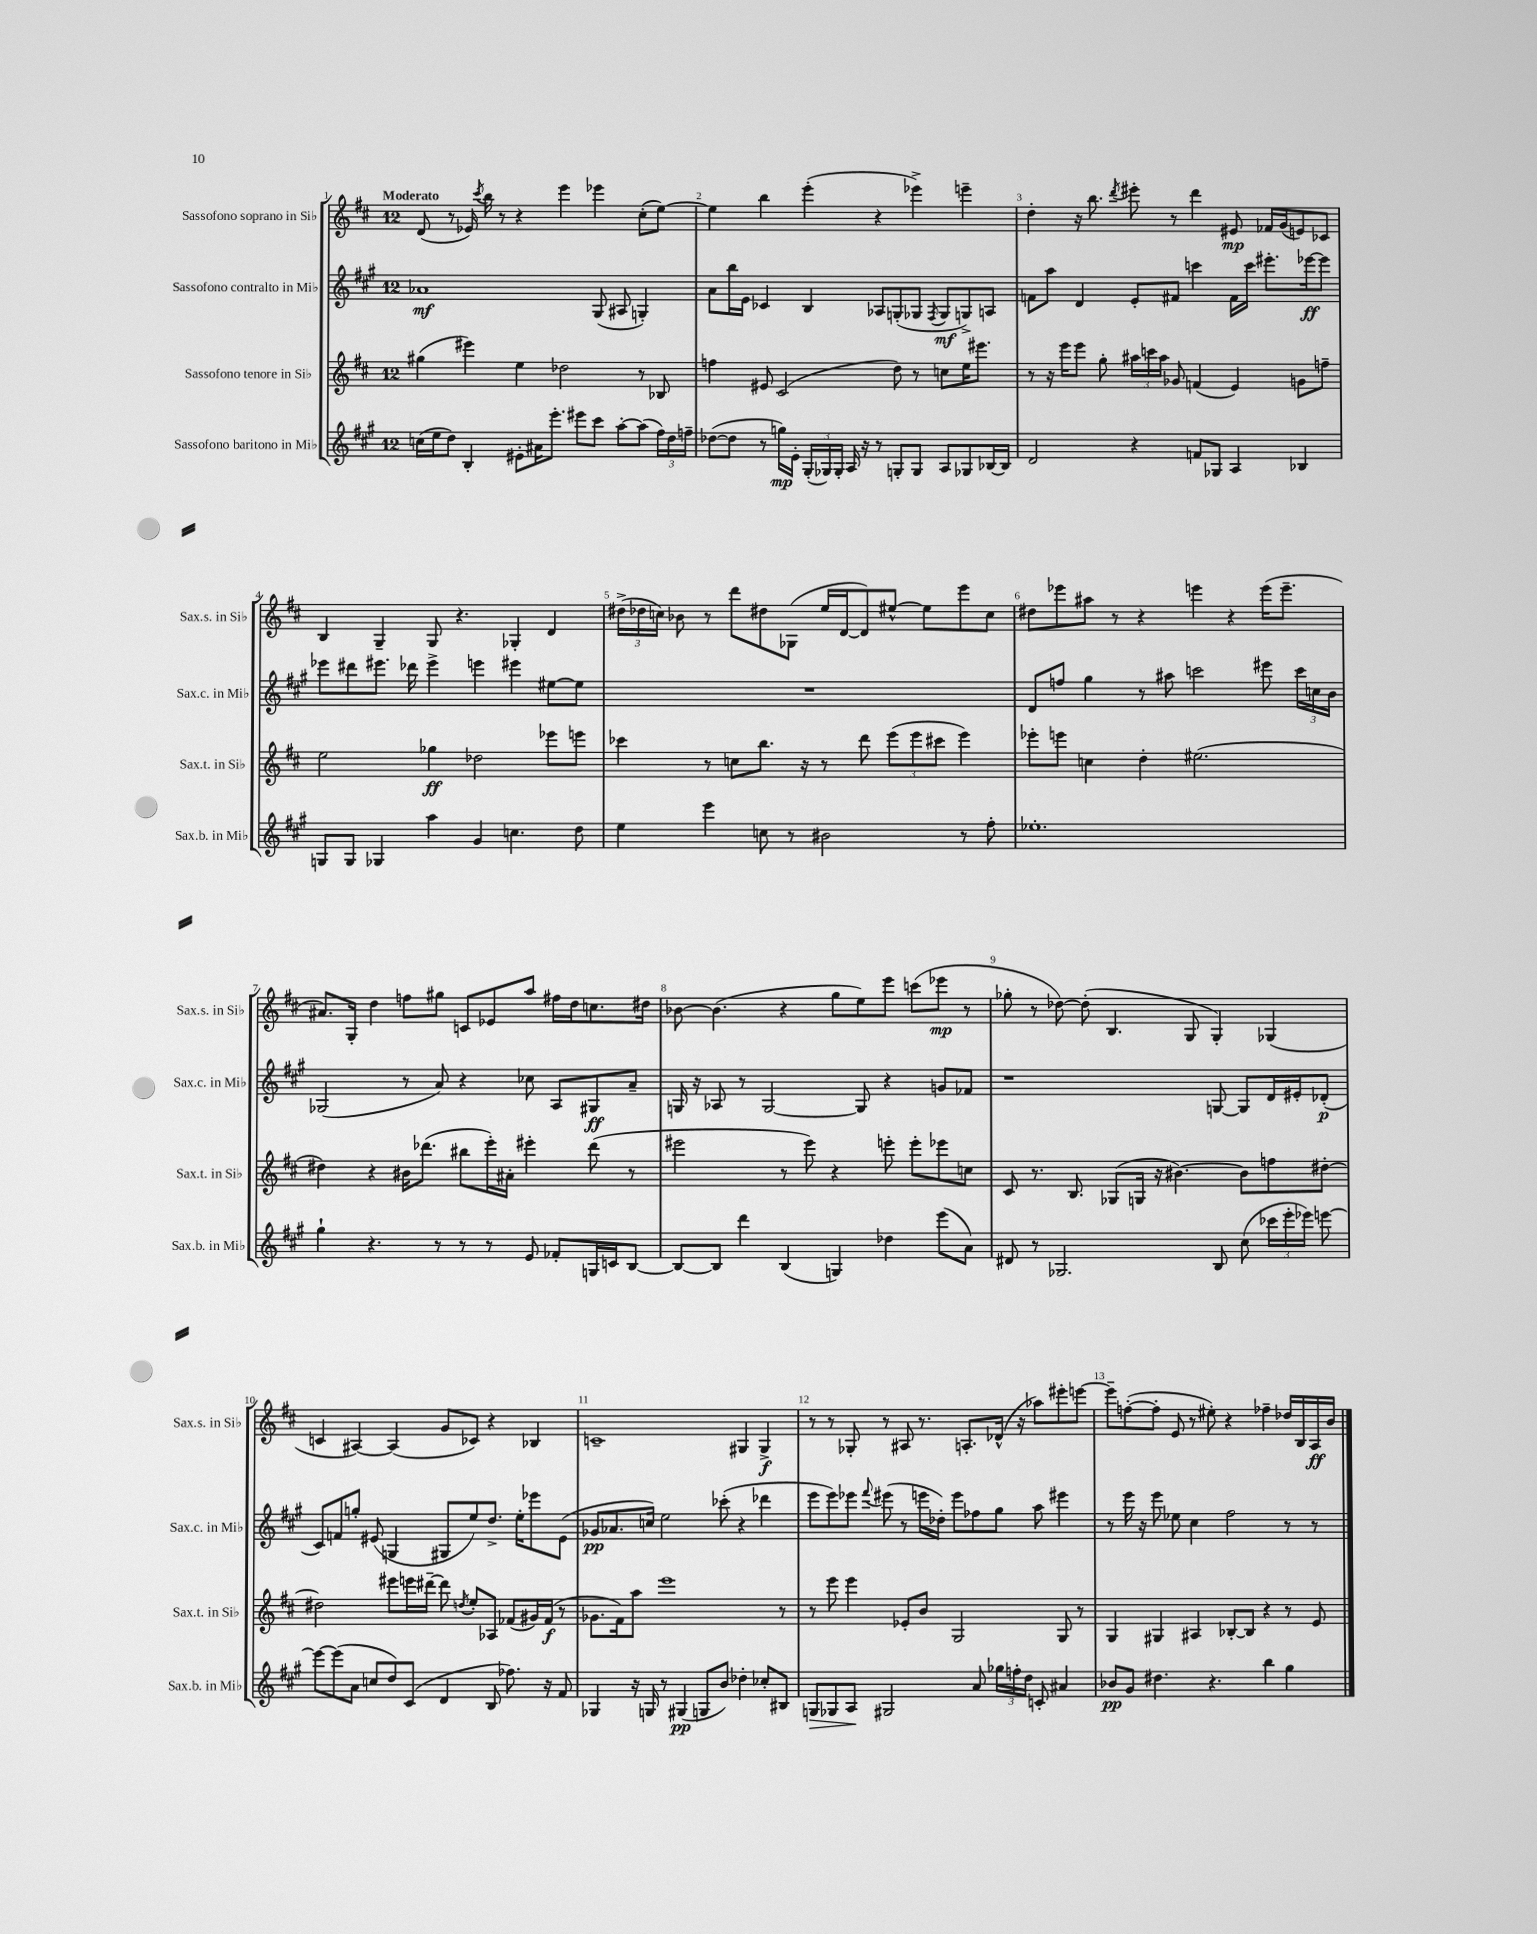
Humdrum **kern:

**kern	**kern	**kern	**kern
*staff4	*staff3	*staff2	*staff1
*clefG2	*clefG2	*clefG2	*clefG2
*k[f#c#g#]	*k[f#c#]	*k[f#c#g#]	*k[f#c#]
*M12/8	*M12/8	*M12/8	*M12/8
(16cc	(4gg#	1a-	(8d
16ee	.	.	.
8dd)	.	.	8r
4B'	4eee#)	.	16e-)
.	.	.	8qccc#
.	.	.	16bb
.	.	.	8r
8e#'	4ee	.	4r
16a#	.	.	.
8.eee'	.	.	.
.	2dd-	.	4eee
8eee#	.	.	.
8ccc#	.	(8G#	4eee-
[8aa'	.	8A#	.
(8aa]	8r	4G')	(8cc#'
24ff#)	8B-	.	[8ee)
24dd	.	.	.
24ff~	.	.	.
=	=	=	=
([8dd-	4ff	8a	4ee]
8dd-]	.	16bb	.
.	.	16e	.
8r	8e#	4c-	4bb
16gg)	(2c#	.	.
16e'	.	.	.
(24G#'	.	4B	(4eee'
24G-)	.	.	.
24G-'	.	.	.
16A	.	.	.
16r	.	.	.
8r	.	8A-	4r
8G'	8dd)	(8G'	.
8G	8r	8G-	4eee-^)
.	.	8qF#	.
8A	8cc	8G-	.
8G-	16ee	8G^)	4eee~
.	8.eee#	.	.
[16B-	.	8A	.
16B-]	.	.	.
=	=	=	=
2d	8r	8f	4dd'
.	16r	8aa	.
.	16eee	.	.
.	8eee	4d	16r
.	.	.	8.bb
.	8gg'	.	.
.	.	.	8qddd
4r	24aa#	8e'	8eee#'
.	24ccc	.	.
.	24aa#	.	.
.	8g-	8f#	8r
8f	(4f	4ccc	4ddd
8G-	.	.	.
4A	4e)	16f#	8e#
.	.	16ccc	.
.	.	8.eee#'	16f-
.	.	.	(16g
4B-	8g	.	8e)
.	.	[16eee-	.
.	8ff~	8eee-]	8c-
=	=	=	=
8G	2ee	8eee-	4B
8G	.	8ddd#	.
4G-	.	8.eee#	4G~
.	.	16ddd-	.
4aa	4gg-	4eee#^	8G
.	.	.	4.r
4g#	2dd-	4eee	.
4.cc	.	4eee#	4G-'
.	8eee-	[8ee#	4d
8dd	8eee	8ee#]	.
=	=	=	=
4ee	4ccc-	1.r	(24dd#^
.	.	.	24dd-
.	.	.	24cc)
.	.	.	8b-
4eee	8r	.	8r
.	8cc	.	8ddd
8cc	8.bb	.	8dd#
8r	.	.	(8G-
.	16r	.	.
2b#	8r	.	16ee
.	.	.	[16d
.	8ddd	.	8d])
.	(12eee	.	[8ee#^^
.	12eee	.	.
.	.	.	8ee#]
.	12ccc#	.	.
8r	4eee)	.	8eee
8ff#'	.	.	8cc
=	=	=	=
1.ee-'	8eee-'	8d	8dd#
.	8eee	8ff	8eee-
.	4cc	4gg#	8aa#
.	.	.	8r
.	4dd'	8r	4r
.	.	8aa#	.
.	(2.ee#	2ccc	4eee
.	.	.	4r
.	.	8eee#	(16eee
.	.	.	8.eee~
.	.	24ccc	.
.	.	24cc	.
.	.	24b	.
=	=	=	=
4gg#`	4dd#)	(2G-	8.a#)
.	.	.	16G'
4.r	4r	.	4dd
.	16b#	8r	8ff
.	(8.ddd-	.	.
8r	.	8a)	8gg#
8r	8bb#	4r	8c
8r	16eee')	.	8e-
.	16a#'	.	.
8e	4eee#'	8cc-	8aa
8f-'	.	8A	16ff#
.	.	.	16dd
16G	(8ddd-	8G#	8.cc
16c	.	.	.
[8B	8r	8a~	.
.	.	.	16dd#
=	=	=	=
8B_	2eee#	16G	[8b-
.	.	16r	.
8B]	.	8A-	(4.b-]
4ddd	.	8r	.
.	.	[2G	.
(4B	8r	.	4r
.	8eee#)	.	.
4G)	4r	.	8gg
.	.	8G]	8ee)
4dd-	8eee'	4r	8eee
.	8eee'	.	(8ccc
(8eee	8eee-	8g	8eee-
8a)	8cc	8f-	8r
=	=	=	=
8d#	8c#	1r	8gg-'
8r	8.r	.	8r
2.G-	.	.	[8dd-)
.	8.B	.	.
.	.	.	(8dd-']
.	(8G-	.	4.B
.	16G	.	.
.	16r	.	.
.	[4.b#)	.	.
.	.	.	8G
8B	.	[8G	4G')
(8cc#	8b#]	8G]	.
24ccc-	8ff	16d	(4G-
24eee'	.	.	.
.	.	16e#'	.
24eee-)	.	.	.
[8eee	[8dd#'	(8d-'	.
=	=	=	=
8eee_	2dd#]	8c#)	4c
(8eee]	.	8f	.
8a	.	8gg'	[4A#)
8cc	.	(8e#	.
8dd)	8eee#	4G	(4A#]
(8c#	16eee	.	.
.	[16ddd#~	.	.
4d	8ddd#]	8G#	8g
.	8qdd	.	.
.	8ee'	8ee)	8c-)
8B	8A-	8.dd^	4r
8.ff-)	(8f-	.	.
.	.	16ee'	.
.	16g#)	8eee-	4B-
16r	(16f-	.	.
8f#	8r	(8e#	.
=	=	=	=
4G-	8.g-	8g-	1c~
.	.	8.a-	.
.	16f#)	.	.
16r	8aa	.	.
16G	.	16cc)	.
8r	1eee	2ee	.
(4G#	.	.	.
8G	.	.	.
8b)	.	(8ccc-'	.
4dd-'	.	4r	4G#
8cc-'	.	4ddd-	4G#^
8B#	8r	.	.
=	=	=	=
8G	8r	8eee	8r
8G-	8eee	8eee)	8r
8A	4eee	8eee-	8G-'
.	.	8qqfff#	.
2G#	.	(8eee#	8r
.	8e-'	8r	8A#
.	8b	16eee	8.r
.	.	16dd-')	.
.	2G	8eee	.
.	.	.	8.A'
8a	.	8ff-	.
24gg-	.	8gg#	(16d-^^
24ff'	.	.	.
.	.	.	16r
24dd	.	.	.
8c'	.	8aa	8aa-)
4a#	8G	4eee#	8eee#'
.	8r	.	[8eee
=	=	=	=
8b-	4G	8r	8eee~]
8g#	.	16eee	([8ff'
.	.	16r	.
4.dd#	4G#	8eee	8ff']
.	.	8ee-	8e
.	4A#	4cc#	8r
4.r	.	.	8ee#')
.	[8B-'	2ff#	4r
.	8B-]	.	.
4bb	4r	.	4ff-~
4gg#	8r	8r	16dd-
.	.	.	16B
.	8e	8r	16A
.	.	.	16b
==	==	==	==
*-	*-	*-	*-
